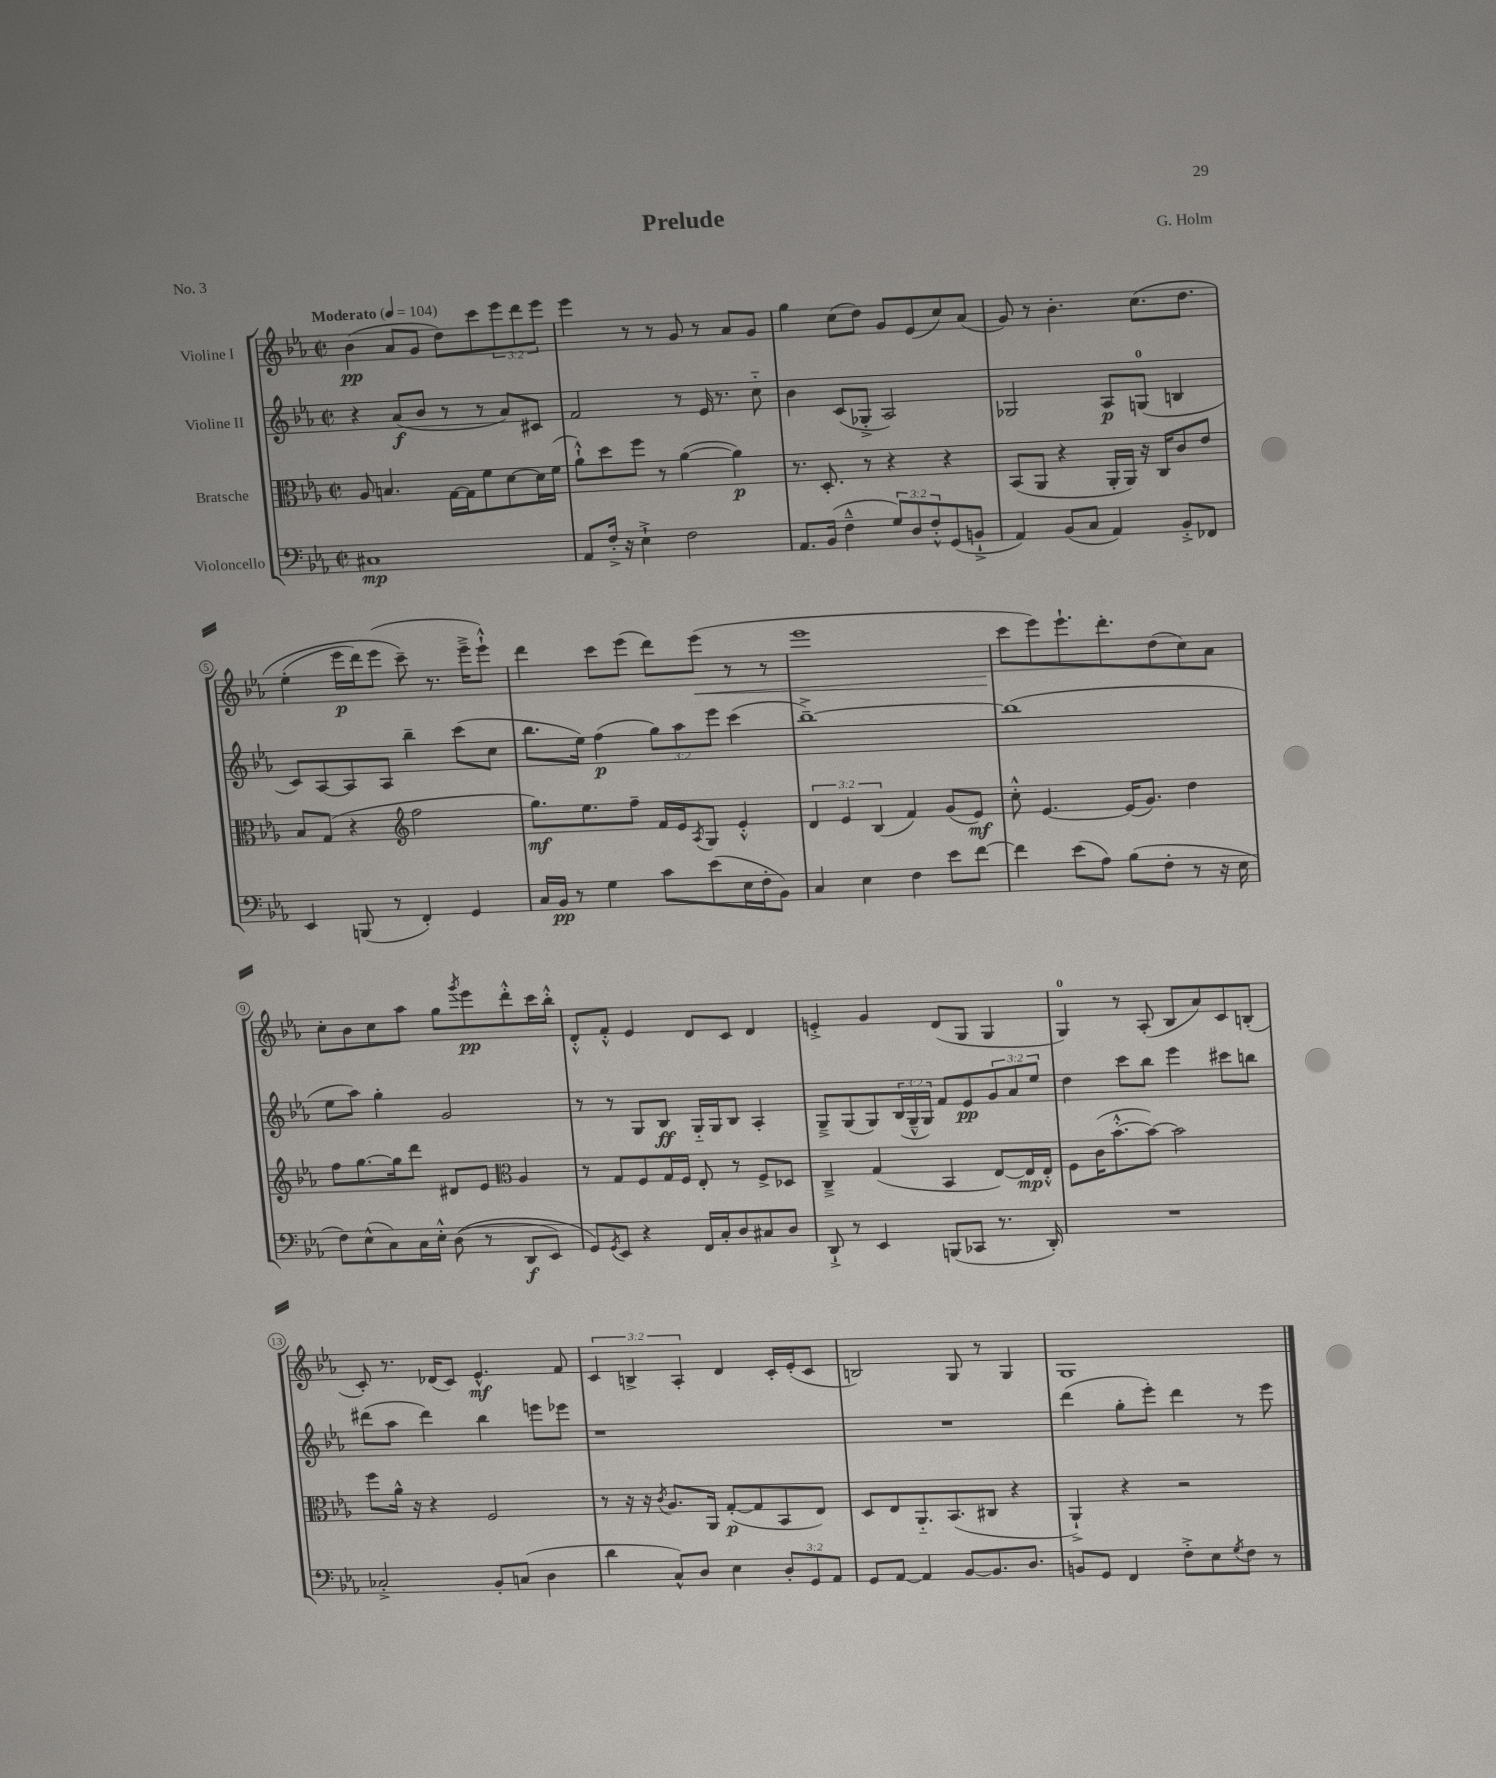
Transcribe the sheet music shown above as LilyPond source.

\header { title = "Prelude" composer = "G. Holm" piece = "No. 3" }
<<
\new StaffGroup <<
\new Staff = "s0" \with { instrumentName = "Violine I" } {
    \clef treble \key ees \major \defaultTimeSignature \time 2/2 \override Staff.TupletNumber.text = #tuplet-number::calc-fraction-text \tempo "Moderato" 4 = 104
    bes'4\pp( aes'8 g'8 d''8) c'''8 \tuplet 3/2 { ees'''8 d'''8 ees'''8 } |
    ees'''4 r8 r8 g'8 r8 aes'8 g'8 |
    g''4 c''8( d''8) g'8 ees'8( c''8) aes'8( |
    g'8) r8 bes'4.-. c''8.\( d''8. |
    ees''4-.( ees'''16\p d'''16) ees'''8( c'''8--\) r8. ees'''16---> ees'''8-!-^) |
    d'''4 c'''8 ees'''8( d'''8) ees'''8\<( r8 r8 |
    ees'''1 |
    c'''8\! ees'''8) ees'''8.-! d'''8.-. d''8( c''8) aes'8 |
    c''8-. bes'8 c''8 aes''8 g''8 \acciaccatura { g'''8 } ees'''8\pp d'''8-.-^ c'''16 bes''16-.-^ |
    d'8-.-^ f'8-.-^ ees'4 d'8 c'8 d'4 |
    e'4-.-> g'4 d'8( g8 g4 |
    g4-0) r8 aes8-.( bes8 aes'8) c'8 b8-.( |
    c'8-.) r8. des'16( c'8) ees'4.-^\mf f'8 |
    \tuplet 3/2 { c'4 b4-> aes4-. } d'4 c'16-. ees'16-.( c'8 |
    b2) g8 r8 g4 |
    g1 \bar "|." |
}
\new Staff = "s1" \with { instrumentName = "Violine II" } {
    \clef treble \key ees \major \defaultTimeSignature \time 2/2 \override Staff.TupletNumber.text = #tuplet-number::calc-fraction-text
    r4 aes'8\f( bes'8 r8 r8 aes'8) cis'8 |
    f'2 r8 ees'16 r8. c''8-_ |
    bes'4 c'8( ges8-.-> aes2) |
    ges2 aes8\p g8-0( b4 |
    c'8) aes8~ aes8 aes8 bes''4-- c'''8( c''8 |
    bes''8. ees''16) f''4\p( \tuplet 3/2 { g''8) aes''8 ees'''8 } c'''4( |
    bes''1~--->) |
    bes''1( |
    ees''8 aes''8) g''4-. g'2 |
    r8 r8 g8 bes8\ff g16-_ g16 bes8 aes4-. |
    g8---> g8( g8) \tuplet 3/2 { bes16( g16---^ g16) } f'8 ees'8\pp \tuplet 3/2 { g'8 aes'8 ees''8 } |
    d''4 c'''8 bes''8 ees'''4 cis'''8 b''8 |
    dis'''8( aes''8 dis'''4) bes''4 e'''8 ees'''8 |
    r1 |
    R1 |
    d'''4( g''8-. ees'''8-.) d'''4 r8 ees'''8 \bar "|." |
}
\new Staff = "s2" \with { instrumentName = "Bratsche" } {
    \clef alto \key ees \major \defaultTimeSignature \time 2/2 \override Staff.TupletNumber.text = #tuplet-number::calc-fraction-text
    aes8 b4. g16~ g16 f'8 d'8~ d'16 f'16( |
    aes'8-!-^) d''8 f''8 r8 aes'4~( aes'4\p) |
    r8. d8.-. r8 r4 r4 |
    bes,8( aes,8 r4 aes,16-. aes,16) r16 c16 c'8 ees'8 |
    bes8 g8( r4 \clef treble f''2 |
    g''8.\mf) ees''8. f''8-- f'16 ees'16 \acciaccatura { aes8 } g8 ees'4-.-^ |
    \tuplet 3/2 { d'4 ees'4 bes4( } f'4) g'8( ees'8\mf) |
    c''8-.-^ ees'4.~ ees'16( g'8.) d''4 |
    f''8 g''8.~ g''16 d'''8 dis'8 ees'8 \clef alto aes4 |
    r8 g8 f8 g16 f16 ees8-. r8 f8-> des8 |
    c4---> g4( bes,4 ees8~) ees16\mp ees16-.-^ |
    f8 c'16( bes'8.~-.-^ bes'8~) bes'2 |
    f''8 aes'16-^ r16 r4 f2 |
    r8 r16 r16 \acciaccatura { c'8 } aes8. aes,16 g8~-.\p( g8 bes,8 ees8) |
    d8 ees8 aes,8.-_ bes,8.( cis8 r4 |
    aes,4-!->) r4 r2 \bar "|." |
}
\new Staff = "s3" \with { instrumentName = "Violoncello" } {
    \clef bass \key ees \major \defaultTimeSignature \time 2/2 \override Staff.TupletNumber.text = #tuplet-number::calc-fraction-text
    cis1\mp |
    aes,8 f16-.-> r16 ees4-!-> f2 |
    aes,8. bes,16( f4---^ \tuplet 3/2 { g8) d8 f8-.-^ } g,8( b,8-!-> |
    aes,4) bes,8( c8 aes,4) bes,8-.-> fes,8 |
    ees,4 b,,8( r8 f,4-.) g,4 |
    c16 bes,16\pp r8 g4 c'8 ees'8( ees16 f16-. bes,8) |
    c4 ees4 f4 ees'8 f'8~ |
    f'4 ees'8( aes8) bes8( f8-. r8 r16 ees16 |
    f8) ees8-^( c8) c16 ees16-.-^ d8(\( r8 d,8\f ees,8) |
    g,8\) \acciaccatura { g,8 } ees,8 r4 f,16 c16-. d8 cis8 d8 |
    d,8-!-> r8 ees,4 b,,8( ces,8 r8. d,16-.) |
    R1 |
    ces2-.-> bes,8-. c8( d4 |
    d'4 c8-^) d8 ees4 \tuplet 3/2 { d8-. g,8 aes,8 } |
    g,8 aes,8~ aes,4 bes,8~ bes,8. d8. |
    b,8 g,8 f,4 f8-.-> ees8 \acciaccatura { g8 } f8 r8 \bar "|." |
}
>>
>>
\layout { \context { \Score \override BarNumber.stencil = #(make-stencil-circler 0.1 0.3 ly:text-interface::print) } }
